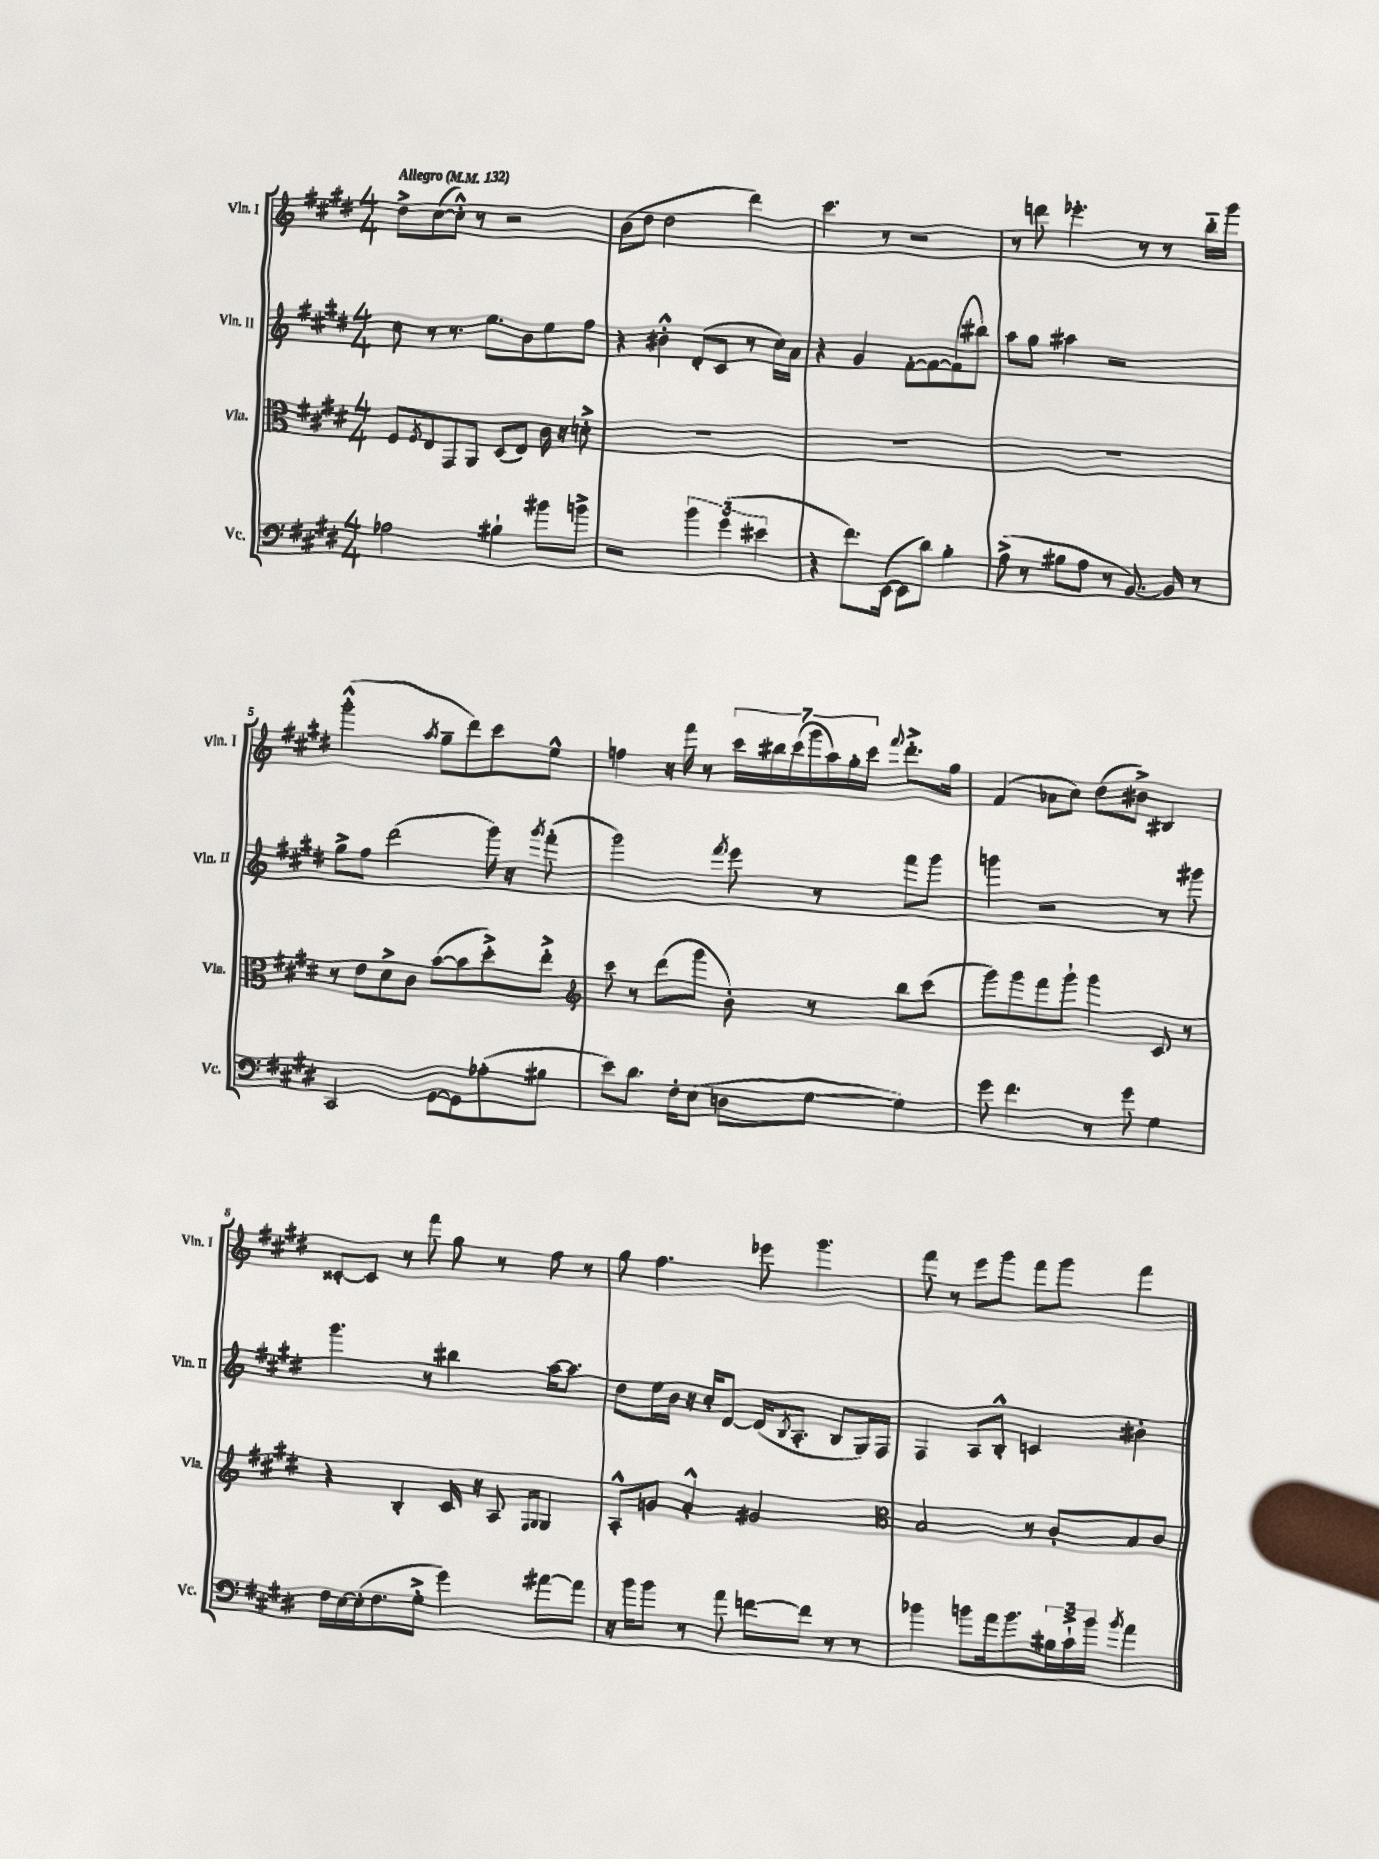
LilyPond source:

<<
\new StaffGroup <<
\new Staff = "s0" \with { instrumentName = "Vln. I" shortInstrumentName = "Vln. I" } {
    \clef treble \key e \major \numericTimeSignature \time 4/4 \tempo "Allegro" 4 = 132
    dis''8-> cis''8~( cis''8-.-^) r8 r2 |
    b'8( dis''8 dis''2 dis'''4) |
    cis'''4. r8 r2 |
    r8 d'''8 ees'''4.-. r8 r8 b''16-_ gis'''16 |
    gis'''2-.-^( \acciaccatura { a''8 } gis''8-- dis'''8) cis'''8 e''8-^ |
    f''4 r16 fis'''16 r8 \tuplet 7/4 { cis'''16 bis''16 cis'''16( gis'''16 a''16) gis''16-. cis'''16 } \appoggiatura { fis'''8 } dis'''8.-.-> gis''16 |
    fis'4( aes'8 cis''8) dis''8( bis'8->) bis4 |
    cisis'8~-. cisis'8 r8 fis'''8 gis''8 r8 fis''8 r8 |
    gis''8 fis''4. ees'''8 gis'''4. |
    fis'''8 r8 e'''8 gis'''8 fis'''8 gis'''8 fis'''4 \bar "|." |
}
\new Staff = "s1" \with { instrumentName = "Vln. II" shortInstrumentName = "Vln. II" } {
    \clef treble \key e \major \numericTimeSignature \time 4/4
    cis''8 r8 r8. e''8. b'8 e''8 fis''8 |
    r4 bis'4-.-^ dis'8-.( cis'8 r8 cis''16) a'16 |
    r4 gis'4 fis'8~-. fis'8~ fis'8( bis''8) |
    a''8 gis''8 ais''4 r2 |
    gis''8-> fis''8 dis'''2( gis'''16) r16 \acciaccatura { gis'''8 } fis'''8-.( |
    gis'''2) \acciaccatura { fis'''8 } e'''8 r8 fis'''8 gis'''8 |
    g'''4 r2 r8 gis'''8 |
    gis'''4. r8 bis''4 a''16~ a''8. |
    dis''8 e''16 b'16 r16 cis''16-. dis'8~ dis'16( \acciaccatura { b8 } a8.-. b8 gis16) fis16 |
    fis4 a8 b8-.-^ c'4 bis'4-. \bar "|." |
}
\new Staff = "s2" \with { instrumentName = "Vla." shortInstrumentName = "Vla." } {
    \clef alto \key e \major \numericTimeSignature \time 4/4
    fis8 \acciaccatura { fis8 } e8 gis,8 a,8 dis8( e8) cis'16 r16 d'8-.-> |
    R1 |
    R1 |
    R1 |
    r8 e'8 dis'8-> cis'8 b'8~( b'8 dis''8-.->) e''8-.-> |
    \clef treble cis'''8 r8 dis'''8( gis'''8 b'8-.) r8 b''8 cis'''8( |
    gis'''8) gis'''8 fis'''8 gis'''8-! gis'''4 cis'8 r8 |
    r4 b4-. cis'16 r16 a8 \grace { fis16 gis16 } gis4 |
    a8-.-^ g'8 a'4-.-^ gis'2 |
    \clef alto b2 r8 cis'8-. b8 cis'8 \bar "|." |
}
\new Staff = "s3" \with { instrumentName = "Vc." shortInstrumentName = "Vc." } {
    \clef bass \key e \major \numericTimeSignature \time 4/4
    aes2 bis4-! bis'8 b'8-> |
    r2 \tuplet 3/2 { b'4 gis'4( eis'4 } |
    r4 fis'8.) e,16~( e,8 dis'8) b4-. |
    a8->( r8 bis8 a8 r8 b,8.~) b,16 r8 |
    cis,2 gis,8~ gis,8 aes8-.( bis8 |
    e'8) dis'8. fis16-. e8( d8 gis8~ gis4) |
    gis'8 fis'4. r8 gis'8 gis4 |
    fis16 e16~ e16-.( fis8. gis8-.-> gis'4) ais'8~ ais'8 |
    r16 b'16 b'8 r8 a'8 f'8~ f'8 r8 r8 |
    bes'4 b'8 a'16 b'8. \tuplet 3/2 { bis16 cis'16-!-> b'16 } \acciaccatura { b'8 } a'4 \bar "|." |
}
>>
>>
